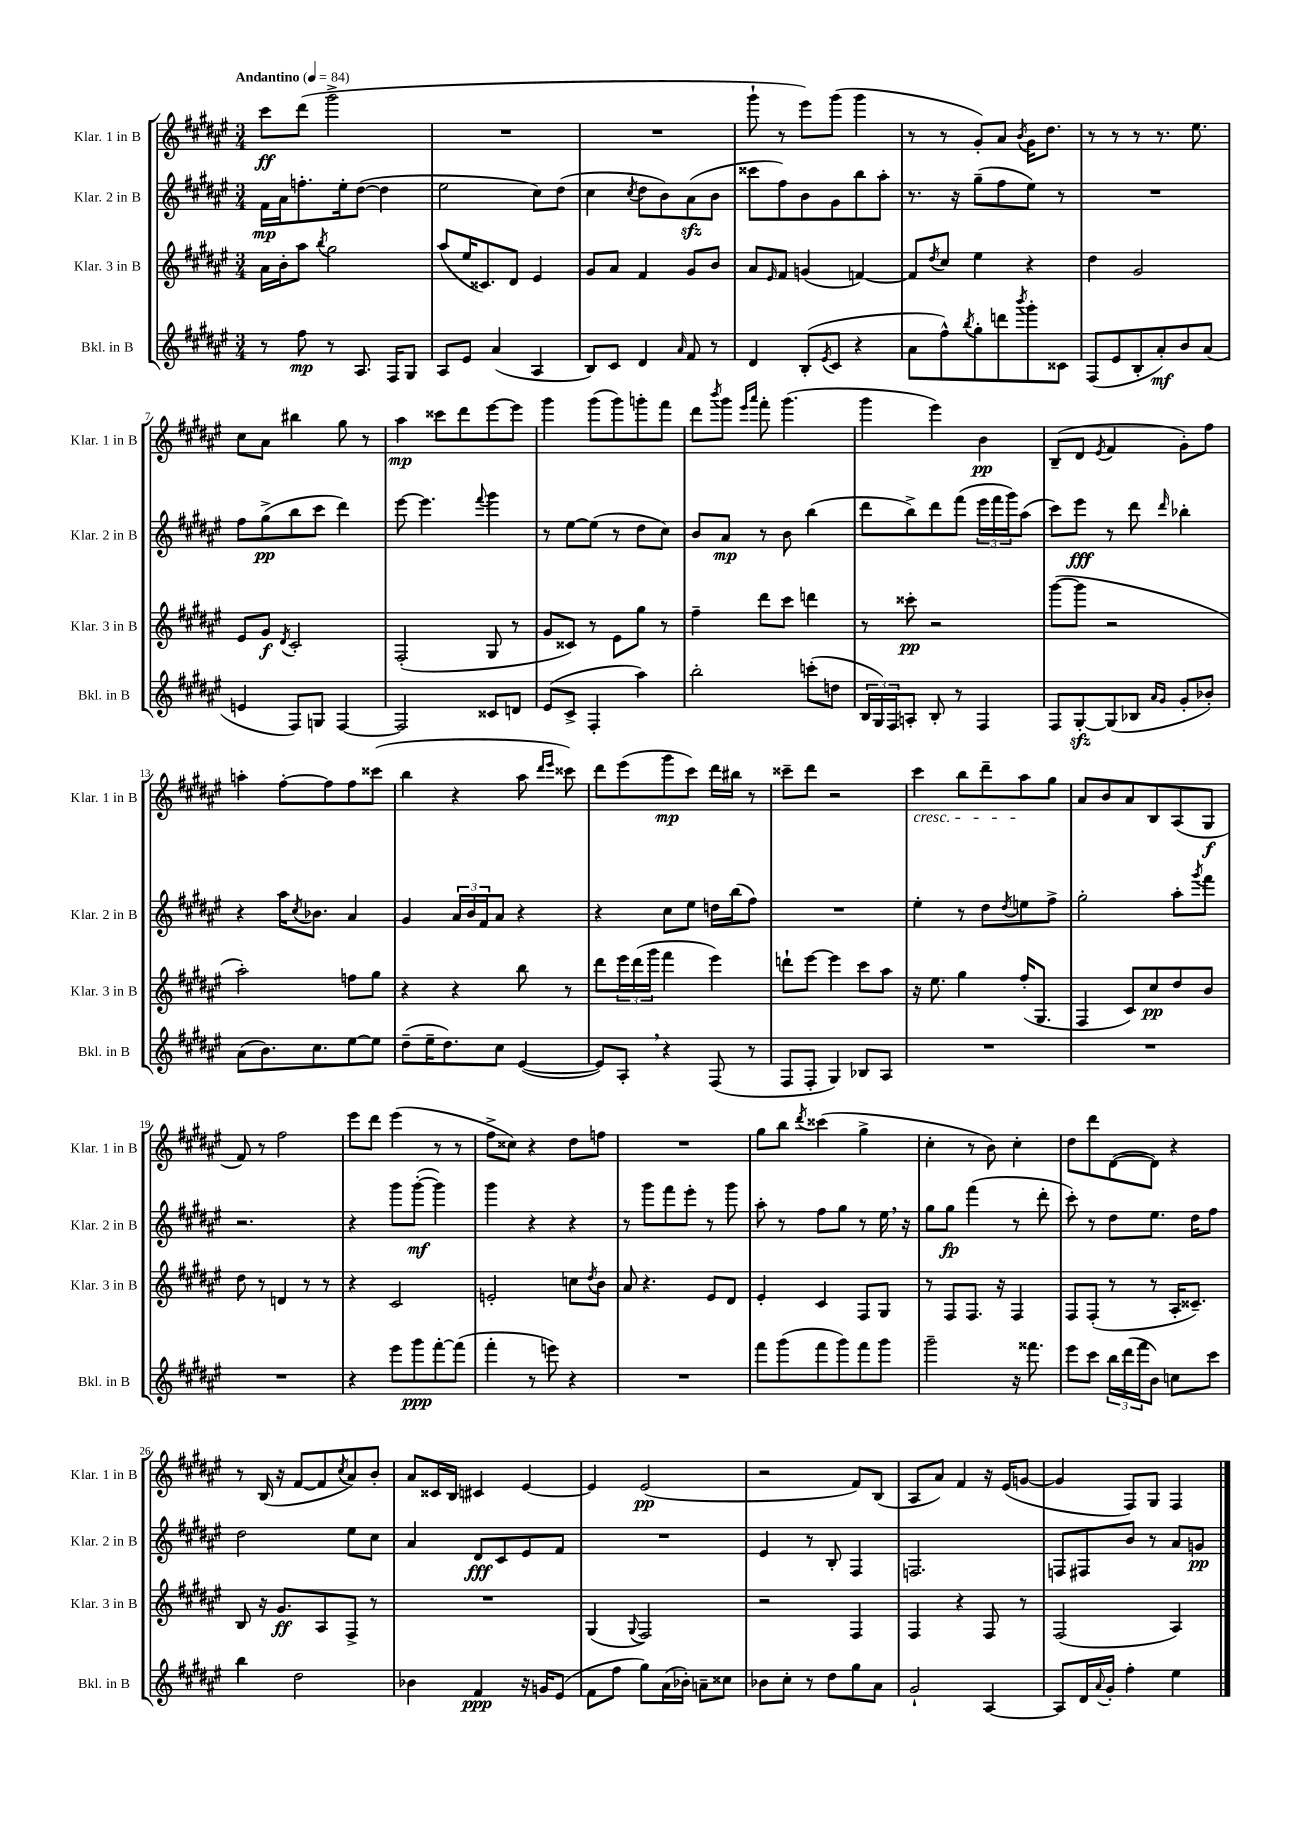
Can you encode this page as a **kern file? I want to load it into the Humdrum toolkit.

**kern	**kern	**kern	**kern
*staff4	*staff3	*staff2	*staff1
*clefG2	*clefG2	*clefG2	*clefG2
*k[f#c#g#d#a#e#]	*k[f#c#g#d#a#e#]	*k[f#c#g#d#a#e#]	*k[f#c#g#d#a#e#]
*M3/4	*M3/4	*M3/4	*M3/4
*MM84	*MM84	*MM84	*MM84
8r	16a#	16f#	8ccc#
.	16b'	16a#	.
8ff#	8aa#	8.ff'	(8ddd#
.	8qbb	.	.
8r	2gg#	.	2ggg#^
.	.	16ee#'	.
8.A#	.	([8dd#	.
.	.	4dd#]	.
16F#	.	.	.
8G#	.	.	.
=	=	=	=
8A#	(8aa#	2ee#	2.r
8e#	16ee#	.	.
.	8.c##)	.	.
(4a#	.	.	.
.	8d#	.	.
4A#	4e#	8cc#)	.
.	.	(8dd#	.
=	=	=	=
8B)	8g#	4cc#	2.r
8c#	8a#	.	.
.	.	8qcc#	.
4d#	4f#	8dd#	.
.	.	8b)	.
16qqa#	.	.	.
8f#	8g#	(8a#	.
8r	8b	8b	.
=	=	=	=
4d#	8a#	8ccc##	8ggg#`
.	16qqe#	.	.
.	8f#	8ff#)	8r
(8B'	(4g	8b	8eee#)
8qe#	.	.	.
8c#	.	8g#	(8ggg#
4r	[4f)	8bb	4ggg#
.	.	8aa#'	.
=	=	=	=
8a#	8f]	8.r	8r
.	8qdd#	.	.
8ff#^^)	8cc#	.	8r
.	.	16r	.
8qbb	.	.	.
8gg#'	4ee#	(8gg#~	8g#')
8ddd	.	8ff#	8a#
8qbbb	.	.	8qb
8ggg#'	4r	8ee#)	16g#
.	.	.	8.dd#
8c##	.	8r	.
=	=	=	=
(8F#	4dd#	2.r	8r
8e#	.	.	8r
8B'	2g#	.	8r
8a#')	.	.	8.r
8b	.	.	.
.	.	.	8.ee#
(8a#	.	.	.
=	=	=	=
4e	8e#	8ff#	8cc#
.	8g#	(8gg#^	8a#
.	8qd#	.	.
8F#)	2c#'	8bb	4bb#
8G	.	8ccc#	.
[4F#	.	4ddd#)	8gg#
.	.	.	8r
=	=	=	=
2F#]	(2F#'	[8eee#	4aa#
.	.	4.eee#]	.
.	.	.	8ccc##
.	.	.	8ddd#
.	.	8qqfff#	.
8c##	8G#	4ggg#	[8eee#
8d	8r	.	8eee#]
=	=	=	=
(8e#	8g#	8r	4ggg#
8c#^	8c##)	[8ee#	.
4F#'	8r	(8ee#]	(8ggg#
.	8e#	8r	8ggg#)
4aa#)	8gg#	8dd#	8ggg'
.	8r	8cc#)	8fff#
=	=	=	=
2bb'	4ff#~	8b	8ddd#
.	.	.	8qbbb
.	.	8a#	8ggg#
.	.	.	16qqeee#
.	.	.	16qqaaa#
.	8ddd#	8r	8fff#'
.	8ccc#	8b	(4.ggg#
(8ccc'	4ddd	(4bb	.
8dd	.	.	.
=	=	=	=
24B	8r	8ddd#	4ggg#
24G#)	.	.	.
24F#	.	.	.
8A'	8ccc##'	8bb^)	.
8B'	2r	8ddd#	4eee#)
8r	.	(8fff#	.
4F#	.	24eee#	4b
.	.	24fff#	.
.	.	24ggg#)	.
.	.	(8aa#	.
=	=	=	=
8F#	([8ggg#	8ccc#)	(8B~
[8G#'	8ggg#]	8eee#	8d#
.	.	.	8qe#
(8G#]	2r	8r	4f#
8B-	.	8ddd#	.
16qqa#	.	.	.
16qqg#	.	16qqddd#	.
8g#'	.	4bb-'	8g#')
8b-')	.	.	8ff#
=	=	=	=
(8a#	2aa#')	4r	4aa'
8.b)	.	.	.
.	.	16aa#	[8ff#'
.	.	8qcc#	.
8.cc#	.	8.b-	.
.	.	.	8ff#]
[8ee#	8ff	4a#	8ff#
8ee#]	8gg#	.	(8ccc##
=	=	=	=
(8dd#~	4r	4g#	4bb
16ee#~	.	.	.
8.dd#)	.	.	.
.	4r	24a#	4r
.	.	24b	.
.	.	24f#	.
8cc#	.	8a#	.
([4e#	8bb	4r	8aa#
.	.	.	16qqddd#
.	.	.	16qqeee#
.	8r	.	8ccc##)
=	=	=	=
8e#])	8ddd#	4r	8ddd#
8A#'	24eee#	.	(8eee#
.	(24ddd#	.	.
.	24ggg#	.	.
4r	4fff#	8cc#	8ggg#
.	.	8ee#	8ccc#)
(8F#	4eee#)	16dd	16ddd#
.	.	(16bb	16bb#
8r	.	8ff#)	8r
=	=	=	=
8F#	8ddd`	2.r	8ccc##~
8F#'	[8eee#	.	8ddd#
4G#)	4eee#]	.	2r
8B-	8ccc#	.	.
8A#	8aa#	.	.
=	=	=	=
2.r	16r	4ee#'	4ccc#
.	8.ee#	.	.
.	4gg#	8r	8bb
.	.	8dd#	8ddd#~
.	.	8qdd#	.
.	(16ff#'	8ee	8aa#
.	8.G#	.	.
.	.	8ff#^	8gg#
=	=	=	=
2.r	4F#	2gg#'	8a#
.	.	.	8b
.	8c#)	.	8a#
.	8cc#	.	8B
.	8dd#	8aa#'	(8A#
.	.	8qggg#	.
.	8b	8fff#	8G#
=	=	=	=
2.r	8dd#	2.r	8f#)
.	8r	.	8r
.	4d	.	2ff#
.	8r	.	.
.	8r	.	.
=	=	=	=
4r	4r	4r	8eee#
.	.	.	8ddd#
8eee#	2c#	8ggg#	(4eee#
8ggg#	.	([8ggg#'	.
[8fff#'	.	4ggg#])	8r
(8fff#]	.	.	8r
=	=	=	=
4fff#'	2e'	4ggg#	8ff#^
.	.	.	8cc##)
8r	.	4r	4r
8eee)	.	.	.
4r	8cc	4r	8dd#
.	8qdd#	.	.
.	8b	.	8ff
=	=	=	=
2.r	8a#	8r	2.r
.	4.r	8ggg#	.
.	.	8fff#	.
.	.	8eee#'	.
.	8e#	8r	.
.	8d#	8ggg#	.
=	=	=	=
8fff#	4e#'	8aa#'	8gg#
(8ggg#	.	8r	8bb
.	.	.	8qddd#
8fff#	4c#	8ff#	(4ccc##
8ggg#)	.	8gg#	.
8fff#	8F#	8r	4gg#^
8ggg#	8G#	16ee#	.
.	.	16r	.
=	=	=	=
2ggg#~	8r	8gg#	4cc#'
.	8F#	8gg#	.
.	8.F#	(4fff#	8r
.	.	.	8b)
.	16r	.	.
16r	4F#	8r	4cc#'
8.fff##	.	.	.
.	.	8ddd#'	.
=	=	=	=
8eee#	8F#	8ccc#')	8dd#
8ccc#	(8F#'	8r	8ddd#
24bb	8r	8dd#	([8d#
(24ddd#	.	.	.
24fff#	.	.	.
8b)	8r	8.ee#	8d#])
8cc	16A#'	.	4r
.	8.c##~)	16dd#	.
8ccc#	.	8ff#	.
=	=	=	=
4bb	8B	2dd#	8r
.	16r	.	(16B
.	8.g#	.	16r
2dd#	.	.	[8f#
.	8A#	.	8f#]
.	.	.	8qcc#
.	8F#^	8ee#	8a#)
.	8r	8cc#	8b'
=	=	=	=
4b-	2.r	4a#	8a#
.	.	.	16c##
.	.	.	16B
4f#	.	8d#	4c#
.	.	8c#	.
16r	.	8e#	[4e#
16g	.	.	.
(8e#	.	8f#	.
=	=	=	=
8f#	(4G#	2.r	4e#]
8ff#	.	.	.
.	8qqG#	.	.
8gg#)	2F#)	.	(2e#
(16a#	.	.	.
16b-')	.	.	.
8a~	.	.	.
8cc##	.	.	.
=	=	=	=
8b-	2r	4e#	2r
8cc#'	.	.	.
8r	.	8r	.
8dd#	.	8B'	.
8gg#	4F#	4F#	8f#)
8a#	.	.	(8B
=	=	=	=
2g#`	4F#	2.F	8A#
.	.	.	8a#)
.	4r	.	4f#
[4A#	8F#	.	16r
.	.	.	(16e#
.	8r	.	[8g
=	=	=	=
8A#]	(2F#	8F	4g]
16d#	.	8F#	.
8qqa#	.	.	.
16g#'	.	.	.
4ff#'	.	8b	8F#)
.	.	8r	8G#
4ee#	4A#)	8a#	4F#
.	.	8g	.
==	==	==	==
*-	*-	*-	*-
